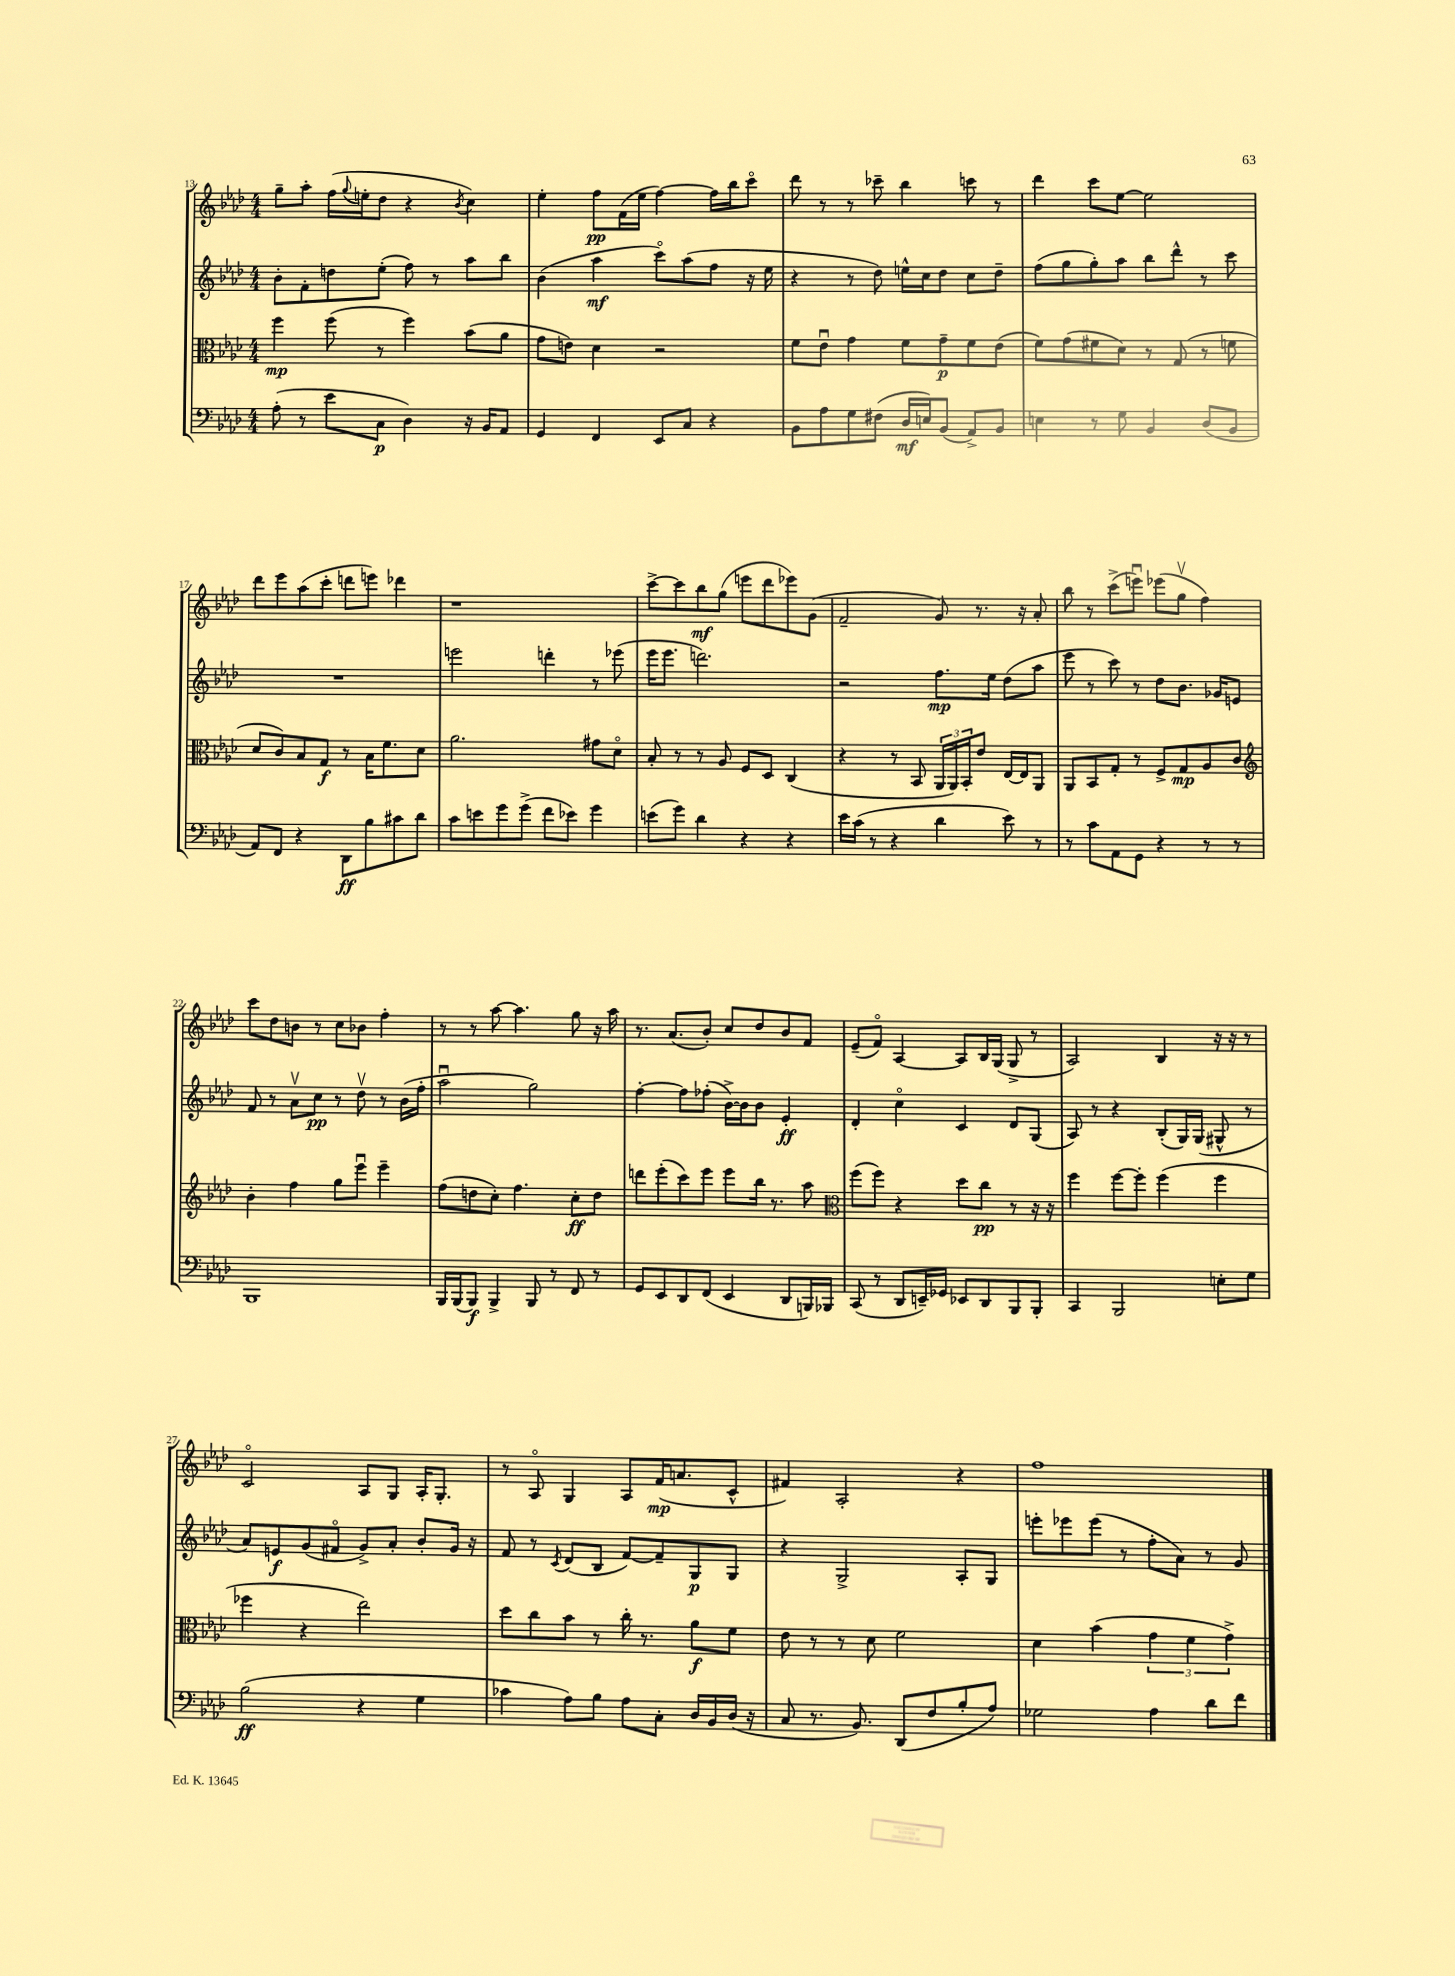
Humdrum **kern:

**kern	**dynam	**kern	**dynam	**kern	**dynam	**kern	**dynam
*part4	*part4	*part3	*part3	*part2	*part2	*part1	*part1
*staff4	*staff4	*staff3	*staff3	*staff2	*staff2	*staff1	*staff1
*clefF4	*	*clefC3	*	*clefG2	*	*clefG2	*
*k[b-e-a-d-]	*	*k[b-e-a-d-]	*	*k[b-e-a-d-]	*	*k[b-e-a-d-]	*
*M4/4	*	*M4/4	*	*M4/4	*	*M4/4	*
=13	=13	=13	=13	=13	=13	=13	=13
(8A-'\	.	4ff\	mp	8b-'\L	.	8gg~\L	.
8r	.	.	.	8f'\	.	8aa-'\J	.
8e-\L	.	(8ff\	.	8ddn\	.	(16ff\LL	.
.	.	.	.	.	.	8qqgg/	.
.	.	.	.	.	.	16een'\J	.
8C\J	p	8r	.	(8ee-'\J	.	8dd-\J	.
4D-\)	.	4ff\)	.	8ff\)	.	4r	.
.	.	.	.	8r	.	.	.
.	.	.	.	.	.	8qb-/	.
16r	.	(8b-\L	.	8aa-\L	.	4cc\)	.
16BB-/KL	.	.	.	.	.	.	.
8AA-/J	.	8a-\J	.	8bb-\J	.	.	.
=14	=14	=14	=14	=14	=14	=14	=14
4GG/	.	8g\L	.	(4b-\	.	4ee-'\	.
.	.	8en\J)	.	.	.	.	.
4FF/	.	4d-\	.	4aa-\	mf	8ff\L	pp
.	.	.	.	.	.	(16f\L	.
.	.	.	.	.	.	16ee-\JJ	.
8EE-/L	.	2r	.	8ccc\L)	.	[4ff\)	.
8C/J	.	.	.	(8aa-\	.	.	.
4r	.	.	.	8ff\J	.	16ff\LL]	.
.	.	.	.	.	.	16bb-\J	.
.	.	.	.	16r	.	8ccc\J	.
.	.	.	.	16ee-\	.	.	.
=15	=15	=15	=15	=15	=15	=15	=15
8BB-\L	.	8f\L	.	4r	.	8ddd-\	.
8A-\	.	8e-u\J	.	.	.	8r	.
8G\	.	4g\	.	8r	.	8r	.
(8F#X\J	.	.	.	8dd-\)	.	8ccc-X~\	.
16D-/LL	mf	8f\L	.	16een^^\LL	.	4bb-\	.
16En/J)	.	.	.	16cc\J	.	.	.
(8BB-/J	.	8g~\	p	8dd-\J	.	.	.
8AA-^/L)	.	8f\	.	8cc\L	.	8cccn\	.
8BB-/J	.	(8e-\J	.	8dd-~\J	.	8r	.
=16	=16	=16	=16	=16	=16	=16	=16
4En\	.	8f\L)	.	(8ff\L	.	4ddd-\	.
.	.	(8g\	.	8gg\	.	.	.
8r	.	8f#X\	.	8gg'\)	.	8ccc\L	.
8G\	.	8d-\J)	.	8aa-\J	.	[8ee-\J	.
4BB-/	.	8r	.	8bb-\L	.	2ee-\]	.
.	.	(8G/	.	8ddd-^^\J	.	.	.
(8D-/L	.	8r	.	8r	.	.	.
8BB-/J	.	8fn\	.	8ccc\	.	.	.
!!LO:LB:g=z
=17	=17	=17	=17	=17	=17	=17	=17
8AA-/L)	.	8d-/L	.	1r	.	8ddd-\L	.
8FF/J	.	8c/)	.	.	.	8eee-\	.
4r	.	8B-/	.	.	.	(8aa-\	.
.	.	8G/J	f	.	.	8ccc'\J	.
8DD-\L	ff	8r	.	.	.	8dddn\L	.
8B-\	.	16B-\KL	.	.	.	8eeen\J)	.
.	.	8.f\	.	.	.	.	.
8c#X\	.	.	.	.	.	4ddd-X\	.
8d-\J	.	8d-\J	.	.	.	.	.
=18	=18	=18	=18	=18	=18	=18	=18
8c\L	.	2.a-\	.	2eeen\	.	1r	.
8en\	.	.	.	.	.	.	.
8g\	.	.	.	.	.	.	.
(8g^\J	.	.	.	.	.	.	.
8f\L	.	.	.	4dddn'\	.	.	.
8e-X\J)	.	.	.	.	.	.	.
4g\	.	8g#X\L	.	8r	.	.	.
.	.	8d-\J	.	(8eee-X\	.	.	.
=19	=19	=19	=19	=19	=19	=19	=19
(8en\L	.	8B-'/	.	16eee-\KL	.	[8ccc^\L	.
.	.	.	.	8.eee-\J	.	.	.
8g\J)	.	8r	.	.	.	8ccc\]	.
4d-\	.	8r	.	2.dddn\)	.	8bb-\	mf
.	.	8A-/	.	.	.	(8gg\J	.
4r	.	8F/L	.	.	.	8eeen\L	.
.	.	8D-/J	.	.	.	8ddd-\	.
4r	.	(4C/	.	.	.	8eee-X\)	.
.	.	.	.	.	.	(8g\J	.
=20	=20	=20	=20	=20	=20	=20	=20
16e-\LL	.	4r	.	2r	.	2f~/	.
(16c\JJ	.	.	.	.	.	.	.
8r	.	.	.	.	.	.	.
4r	.	8r	.	.	.	.	.
.	.	8BB-/	.	.	.	.	.
4d-\	.	24AA-/LL	.	8.ff\L	mp	8g/)	.
.	.	24AA-/)	.	.	.	.	.
.	.	24BB-'/J	.	.	.	.	.
.	.	8e-/J	.	.	.	8.r	.
.	.	.	.	16ee-\Jk	.	.	.
8e-\)	.	[16E-/LL	.	(8dd-\L	.	.	.
.	.	16E-/J]	.	.	.	16r	.
8r	.	8AA-/J	.	8aa-\J	.	8a-'/	.
=21	=21	=21	=21	=21	=21	=21	=21
8r	.	8AA-/L	.	8eee-\	.	8bb-\	.
8c\L	.	8BB-/	.	8r	.	8r	.
8AA-\	.	8G'/J	.	8ccc\)	.	(8ccc^\L	.
8GG\J	.	8r	.	8r	.	8eeenu\J)	.
4r	.	8F^/L	.	8dd-\L	.	(8eee-X\L	.
.	.	8G/	mp	8.b-\J	.	8ggv\J	.
8r	.	8A-/	.	.	.	4ff\)	.
.	.	.	.	16g-X/KL	.	.	.
8r	.	8c/J	.	8en/J	.	.	.
!!LO:LB:g=z
=22	=22	=22	=22	=22	=22	=22	=22
*	*	*clefG2	*	*	*	*	*
1BBB-	.	4b-'\	.	8f/	.	8ccc\L	.
.	.	.	.	8r	.	8dd-\	.
.	.	4ff\	.	8a-v\L	.	8bn\J	.
.	.	.	.	8cc\J	pp	8r	.
.	.	8gg\L	.	8r	.	8cc\L	.
.	.	8eee-u\J	.	8dd-v\	.	8b-X\J	.
.	.	4eee-~\	.	8r	.	4ff'\	.
.	.	.	.	(16b-\LL	.	.	.
.	.	.	.	16ff'\JJ	.	.	.
=23	=23	=23	=23	=23	=23	=23	=23
16BBB-/LL	.	(8ff\L	.	2aa-u\	.	8r	.
(16BBB-/J	.	.	.	.	.	.	.
8BBB-/J)	f	8ddn\	.	.	.	8r	.
4BBB-^/	.	8cc'\J)	.	.	.	[8aa-\	.
.	.	4.ff\	.	.	.	4.aa-\]	.
8BBB-/	.	.	.	2gg\)	.	.	.
8r	.	.	.	.	.	.	.
8FF/	.	8cc'\L	ff	.	.	8gg\	.
8r	.	8dd\J	.	.	.	16r	.
.	.	.	.	.	.	16aa-\	.
=24	=24	=24	=24	=24	=24	=24	=24
8GG/L	.	8dddn\L	.	[4ff'\	.	8.r	.
8EE-/	.	(8eee-'\	.	.	.	.	.
.	.	.	.	.	.	(8.a-/L	.
8DD-/	.	8ccc\)	.	8ff\L]	.	.	.
(8FF/J	.	8eee-\J	.	(8ff-X'\J	.	8b-'/J)	.
4EE-/	.	8eee-\L	.	[16b-^\LL)	.	8cc/L	.
.	.	.	.	16b-\J]	.	.	.
.	.	16bb-\Jk	.	8b-\J	.	8dd-/	.
.	.	8.r	.	.	.	.	.
8DD-/L	.	.	.	4e-'/	ff	8b-/	.
16BBBn/L)	.	8aa-\	.	.	.	8f/J	.
16BBB-X/JJ	.	.	.	.	.	.	.
=25	=25	=25	=25	=25	=25	=25	=25
*	*	*clefC3	*	*	*	*	*
(8CC/	.	(8ff\L	.	4d-'/	.	(8e-~/L	.
8r	.	8ff\J)	.	.	.	8f/J)	.
8DD-/L	.	4r	.	4cc\	.	[4A-/	.
16EEn~/L)	.	.	.	.	.	.	.
16GG-X/JJ	.	.	.	.	.	.	.
8EE-X/L	.	8dd-\L	.	4c/	.	8A-/L]	.
8DD-/	.	8cc\J	pp	.	.	16B-/L	.
.	.	.	.	.	.	(16G/JJ	.
8BBB-/	.	8r	.	8d-/L	.	8G^/	.
8BBB-'/J	.	16r	.	(8G/J	.	8r	.
.	.	16r	.	.	.	.	.
=26	=26	=26	=26	=26	=26	=26	=26
4CC/	.	4ff\	.	8A-/)	.	2A-/)	.
.	.	.	.	8r	.	.	.
2BBB-/	.	[8ff\L	.	4r	.	.	.
.	.	8ff'\J]	.	.	.	.	.
.	.	(4ff\	.	(8B-'/L	.	4B-/	.
.	.	.	.	16G/L)	.	.	.
.	.	.	.	(16G/JJ	.	.	.
8En'\L	.	4ff\	.	8G#X^^/	.	16r	.
.	.	.	.	.	.	16r	.
8G\J	.	.	.	8r	.	8r	.
!!LO:LB:g=z
=27	=27	=27	=27	=27	=27	=27	=27
(2B-\	ff	4ff-X\	.	8a-/L)	.	2c/	.
.	.	.	.	8en/	f	.	.
.	.	4r	.	(8g/	.	.	.
.	.	.	.	8f#X/J	.	.	.
4r	.	2ee-\)	.	8g^/L)	.	8A-/L	.
.	.	.	.	8a-'/J	.	8G/J	.
4G\	.	.	.	8b-'/L	.	16A-'/KL	.
.	.	.	.	.	.	8.G'/J	.
.	.	.	.	16g/Jk	.	.	.
.	.	.	.	16r	.	.	.
=28	=28	=28	=28	=28	=28	=28	=28
4c-X\	.	8dd-\L	.	8f/	.	8r	.
.	.	8cc\	.	8r	.	8A-/	.
.	.	.	.	8qc/	.	.	.
8A-\L)	.	8b-\J	.	(8d-/L	.	4G/	.
8B-\J	.	8r	.	8B-/J	.	.	.
8A-\L	.	16cc'\	.	[8f/L)	.	8A-/L	.
.	.	8.r	.	.	.	.	.
8C'\J	.	.	.	8f~/]	.	(16f/K	mp
.	.	.	.	.	.	8.an/	.
16D-/LL	.	8a-\L	f	8G/	p	.	.
16BB-/	.	.	.	.	.	.	.
(16D-/JJ	.	8f\J	.	8G/J	.	8c^^/J	.
16r	.	.	.	.	.	.	.
=29	=29	=29	=29	=29	=29	=29	=29
8C/	.	8e-\	.	4r	.	4f#X/)	.
8.r	.	8r	.	.	.	.	.
.	.	8r	.	2G^/	.	2A-'/	.
8.BB-/)	.	.	.	.	.	.	.
.	.	8d-\	.	.	.	.	.
(8DD-/L	.	2f\	.	.	.	.	.
8F/	.	.	.	.	.	.	.
8B-'/	.	.	.	8A-'/L	.	4r	.
8A-/J)	.	.	.	8G/J	.	.	.
=30	=30	=30	=30	=30	=30	=30	=30
2G-X\	.	4d-\	.	8eeen'\L	.	1ff	.
.	.	.	.	8eee-X\	.	.	.
.	.	(4b-\	.	(8eee-\J	.	.	.
.	.	.	.	8r	.	.	.
4A-\	.	6g\	.	8ff'\L	.	.	.
.	.	.	.	8a-\J)	.	.	.
.	.	6f\	.	.	.	.	.
8d-\L	.	.	.	8r	.	.	.
.	.	6g^\)	.	.	.	.	.
8f\J	.	.	.	8g/	.	.	.
==	==	==	==	==	==	==	==
*-	*-	*-	*-	*-	*-	*-	*-
